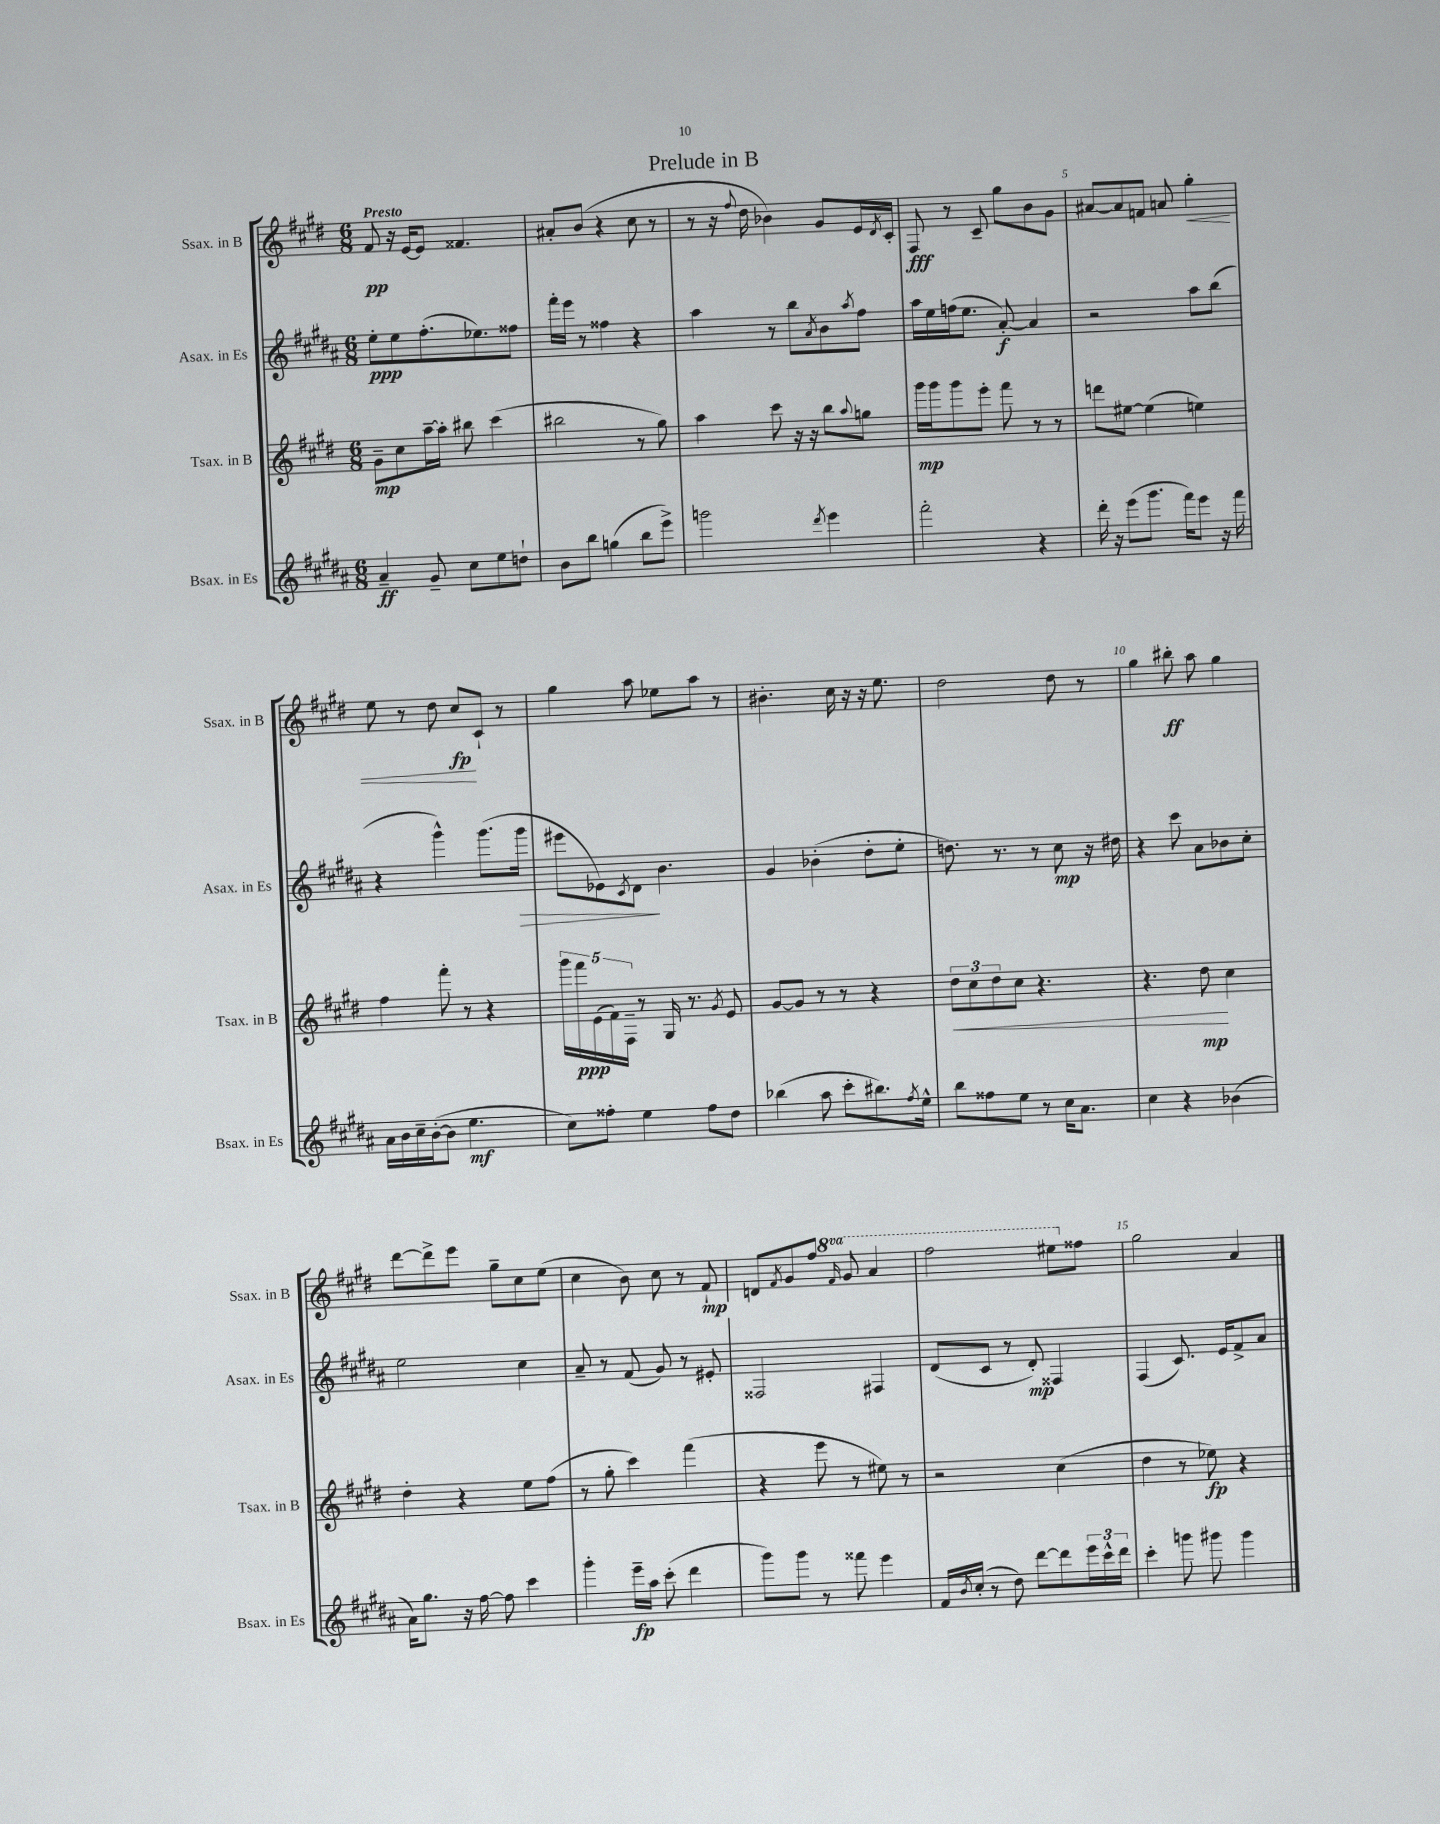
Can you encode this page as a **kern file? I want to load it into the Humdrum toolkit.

**kern	**kern	**kern	**kern
*staff4	*staff3	*staff2	*staff1
*clefG2	*clefG2	*clefG2	*clefG2
*k[f#c#g#d#a#]	*k[f#c#g#d#]	*k[f#c#g#d#a#]	*k[f#c#g#d#]
*M6/8	*M6/8	*M6/8	*M6/8
4a#~/	8g#~\L	8ee'\L	8f#/
.	8cc#\	8ee\	16r
.	.	.	[16e/LK
8g#~/	[16aa~\L	(8.ff#'\	8e/]J
.	16aa'\]JJ	.	.
8cc#\L	8bb#\	.	4.f##/
.	.	8.ee-\)	.
8ee\	(4ccc#\	.	.
8dd`\J	.	8ff##\J	.
=	=	=	=
8b\L	2bb#\	16fff#'\LL	8a#'/L
.	.	16eee\JJ	.
8bb\J	.	8r	(8b/J
(4gg\	.	4ff##\	4r
8bb\L	8r	4r	8cc#\
8eee^\J)	8gg#\)	.	8r
=	=	=	=
2ggg\	4aa\	4aa#\	8r
.	.	.	16r
.	.	.	8qqff#/
.	.	.	16dd#\
.	8ccc#\	8r	4b-\)
.	16r	8bb\L	.
.	16r	.	.
8qddd#/	.	8qa#/	.
4eee\	8bb\L	8b\	8g#/L
.	8qqaa/	8qaa#/	.
.	8gg\J	8ff#\J	16e/L
.	.	.	8qd#/
.	.	.	16c#'/JJ
=	=	=	=
2fff#'\	16ggg#\LL	16aa#\LL	8F#/
.	16ggg#\J	16ee\	.
.	8ggg#\	(16ff\J	8r
.	.	8.ee\J	.
.	8eee'\J	.	8c#~/
.	8fff#\	[8a#'/)	8gg#\L
4r	8r	4a#/]	8b\
.	8r	.	8g#\J
=	=	=	=
16ddd#'\	8ddd\L	2r	[8a#/L
16r	.	.	.
(8eee\L	[8ee#\J	.	8a#/]
8.ggg#\J	(4ee#\]	.	8f/J
.	.	.	8a/
16fff#\LK)	.	.	.
8eee\J	4ee\)	8aa#\L	4gg#'\
16r	.	(8bb\J	.
16fff#\	.	.	.
=	=	=	=
16a#\LL	4ff#\	4r	8ee\
16b\	.	.	.
16cc#~\	.	.	8r
([16b'\J	.	.	.
8b\]J	8fff#'\	4ggg#^^\)	8dd#\
4.ee\	8r	.	8cc#/L
.	4r	(8.ggg#\L	8c#`/J
.	.	.	8r
.	.	16ggg#\Jk	.
=	=	=	=
8cc#\L)	20ggg#\LL	8eee#\L	4gg#\
.	20fff#\	.	.
.	(20e\	.	.
8ff##'\J	.	8e-\)	.
.	20f#\)	.	.
.	20F#~\JJ	.	.
.	.	8qc#/	.
4ee\	8r	8d#\J	8aa\
.	16G#/	4.b\	8ee-\L
.	8.r	.	.
8ff##\L	.	.	8aa\J
.	8qg#/	.	.
8dd#\J	8e/	.	8r
=	=	=	=
(4bb-\	[8g#/L	4g#/	4.b#'\
.	8g#/]J	.	.
8aa#\	8r	(4b-'\	.
8ccc#'\L	8r	.	16cc#\
.	.	.	16r
8.bb#\)	4r	8dd#'\L	16r
.	.	.	8.ee\
.	.	8ee'\J	.
8qff#/	.	.	.
16ee^^\Jk	.	.	.
=	=	=	=
8bb\L	12dd#\L	8.dd\)	2dd#\
.	12cc#\	.	.
8ff##\	.	.	.
.	12dd#\	.	.
.	.	8.r	.
8ee\J	8cc#\J	.	.
8r	4.r	8r	.
16cc#\LK	.	8cc#\	8dd#\
8.a#\J	.	.	.
.	.	16r	8r
.	.	16dd#\	.
=	=	=	=
4cc#\	4.r	4r	4gg#\
4r	.	8ccc#\	8bb#'\
.	8dd#\	8a#\L	8aa\
(4b-\	4cc#\	8b-\	4gg#\
.	.	8cc#'\J	.
=	=	=	=
16a#\LK)	4dd#'\	2ee\	[8ddd#\L
8.gg#\J	.	.	.
.	.	.	8ddd#^\]
16r	4r	.	8eee\J
[16ff#\	.	.	.
8ff#\]	.	.	8gg#~\L
4ccc#\	8ee\L	4cc#\	8cc#\
.	(8ff#\J	.	(8ee\J
=	=	=	=
4ggg#'\	8r	8a#~/	4cc#\
.	8gg#'\	8r	.
16eee~\LL	4ccc#\)	(8f#/	8b\)
16aa#\JJ	.	.	.
(8ccc#'\	.	8g#/)	8cc#\
4ddd#\	(4fff#\	8r	8r
.	.	8e#'/	8f#`/
=	=	=	=
8ggg#\L)	4r	2F##/	8d/L
.	.	.	8qf#/
8ggg#\J	.	.	8g#/
8r	8eee\	.	8ff#/J
.	.	.	16qqff#/
8fff##\	8r	.	8gg#/
4eee\	8ee#\)	4F#/	4aa/
.	8r	.	.
=	=	=	=
16f#/LL	2r	(8d#/L	2fff#\
8qb/	.	.	.
(16cc#'/JJ	.	.	.
8r	.	8c#/J	.
8dd#\)	.	8r	.
[8ddd#\L	.	8d#'/)	.
8ddd#\]	(4cc#\	4F##/	8eee#\L
24eee\L	.	.	8ff##\J
24ccc#^^\	.	.	.
24ddd#\JJ	.	.	.
=	=	=	=
4ccc#'\	4dd#\	(4F#/	2gg#\
8ggg\	8r	8.c#/)	.
8ggg#\	8ee-\)	.	.
.	.	16e/LK	.
4ggg#\	4r	8f#^/	4a/
.	.	8a#/J	.
==	==	==	==
*-	*-	*-	*-
